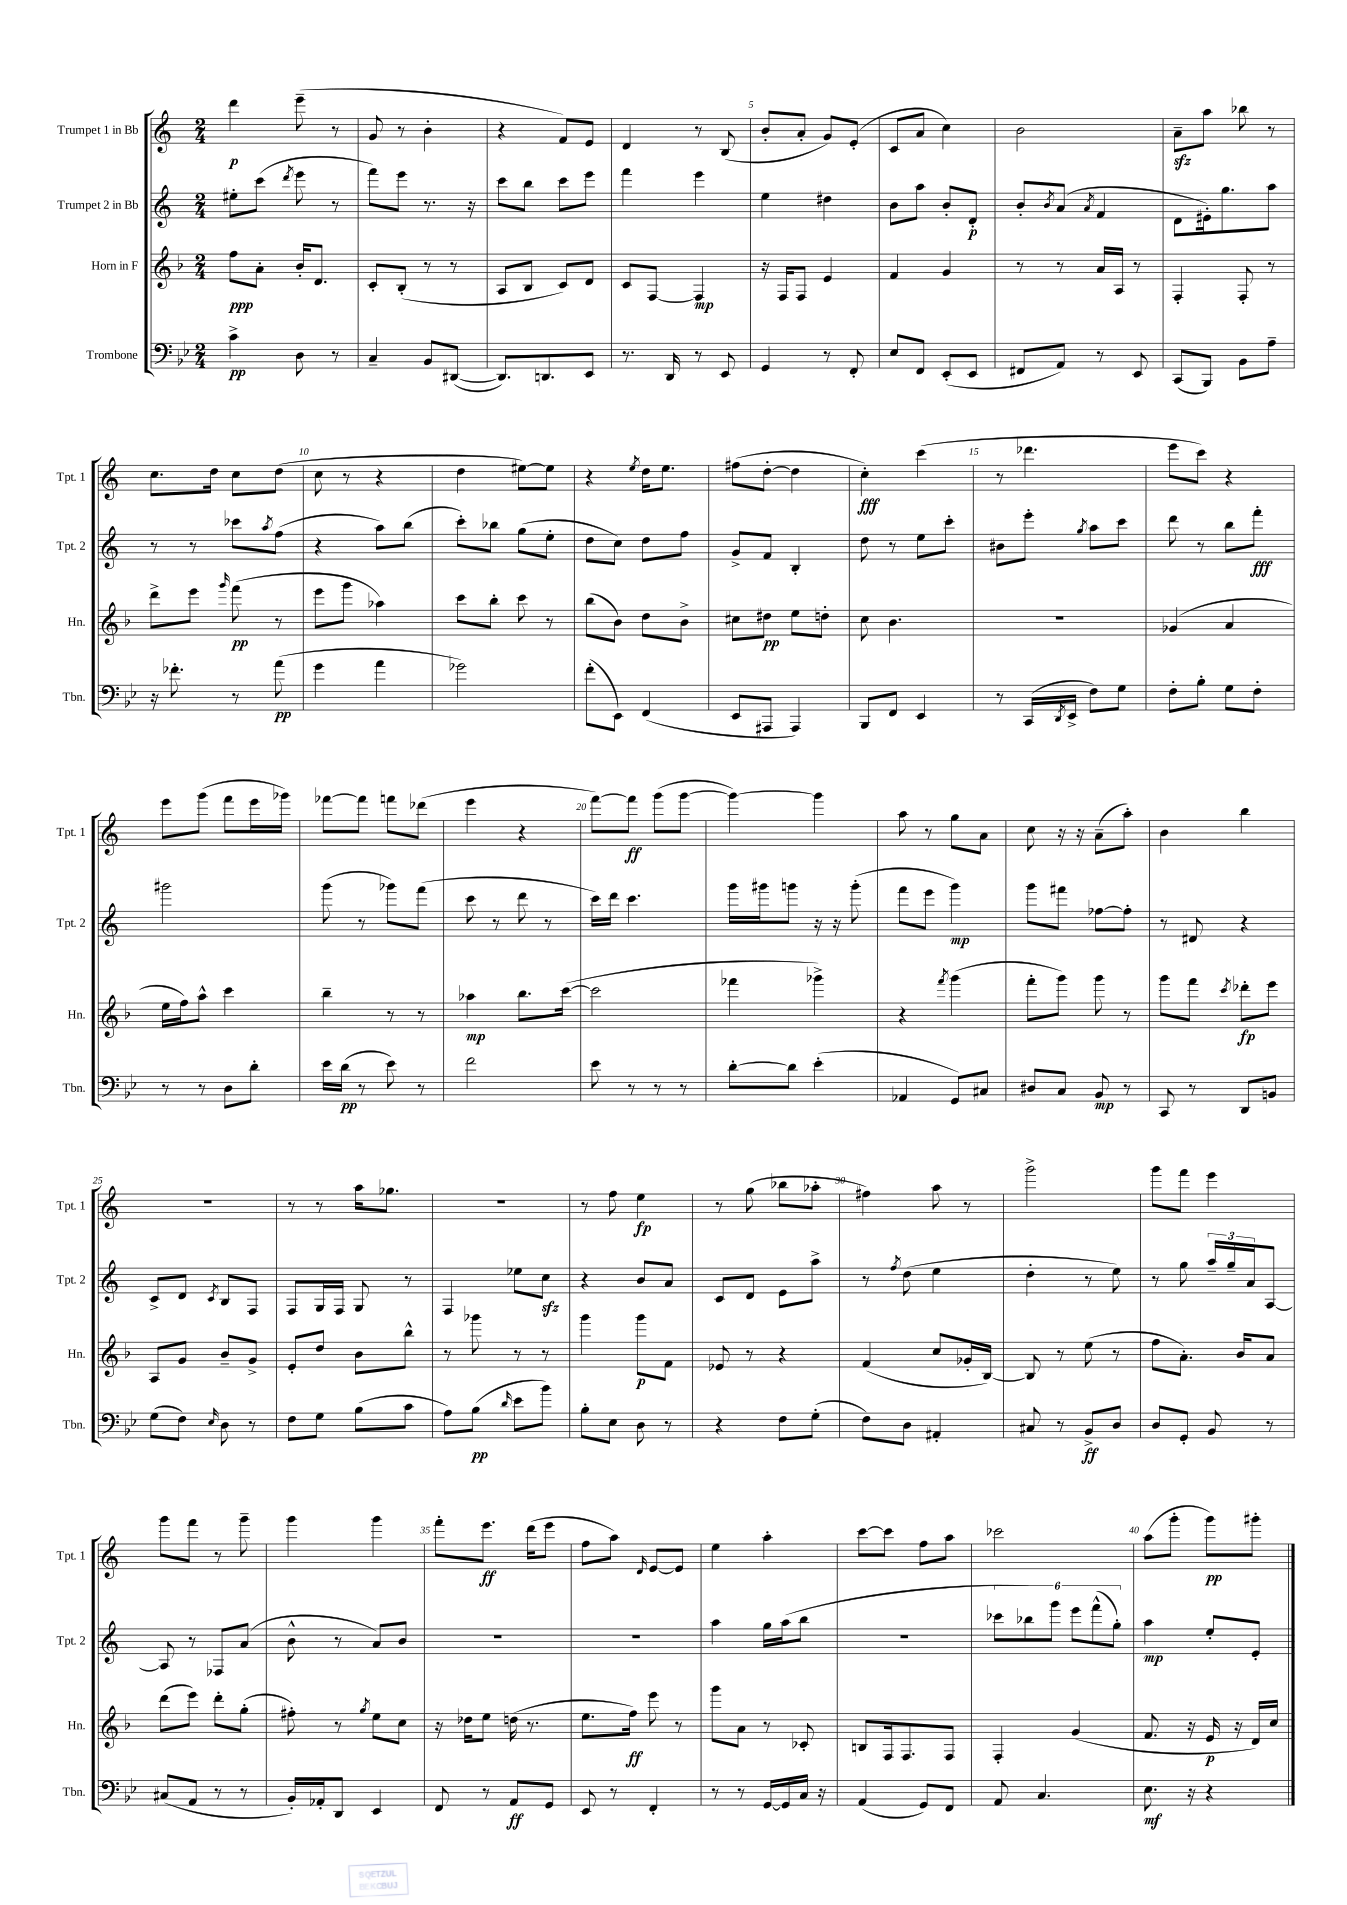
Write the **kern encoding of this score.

**kern	**kern	**kern	**kern
*staff4	*staff3	*staff2	*staff1
*clefF4	*clefG2	*clefG2	*clefG2
*k[b-e-]	*k[b-]	*k[]	*k[]
*M2/4	*M2/4	*M2/4	*M2/4
4c^	8ff	8ee#'	4ddd
.	8a'	(8ccc	.
.	.	8qddd	.
8D	16b-'	8eee	(8eee~
.	8.d	.	.
8r	.	8r	8r
=	=	=	=
4C~	8c'	8fff)	8g
.	(8B-'	8eee	8r
8BB-	8r	8.r	4b'
([8DD#	8r	.	.
.	.	16r	.
=	=	=	=
8.DD#])	8A	8ccc	4r
.	8B-	8bb	.
8.DD	.	.	.
.	8c)	8ccc	8f)
8EE-	8d	8eee	8e
=	=	=	=
8.r	8c	4fff	4d
.	[8F	.	.
16DD	.	.	.
8r	4F]	4eee	8r
8EE-	.	.	(8B
=	=	=	=
4GG	16r	4ee	8b'
.	16F	.	.
.	8F	.	8a'
8r	4e	4dd#	8g)
8FF'	.	.	(8e'
=	=	=	=
8E-	4f	8b	8c
8FF	.	8aa	8a
(8EE-'	4g	8b'	4cc)
8EE-	.	8d'	.
=	=	=	=
8FF#	8r	8b'	2b
.	.	8qb	.
8AA)	8r	(8a	.
.	.	8qa	.
8r	16a	4f	.
.	16A	.	.
8EE-	8r	.	.
=	=	=	=
(8CC	4F'	8d	8a~
8BBB-)	.	16e#')	8aa
.	.	8.gg	.
8BB-	8F'	.	8bb-
8A~	8r	8aa	8r
=	=	=	=
16r	8ddd^	8r	8.cc
8.f-'	.	.	.
.	8eee	8r	.
.	.	.	16dd
.	16qqggg	.	.
8r	(8fff	8ccc-	8cc
.	.	8qaa	.
(8a	8r	(8ff	(8dd
=	=	=	=
4g	8eee	4r	8cc
.	8ggg	.	8r
4a	4aa-)	8aa)	4r
.	.	(8bb	.
=	=	=	=
2g-)	8ccc	8ccc')	4dd
.	8bb-'	8bb-	.
.	8ccc	(8gg	[8ee#)
.	8r	8ee'	8ee#]
=	=	=	=
(8f'	(8bb-	8dd	4r
8EE-)	8b-)	8cc)	.
.	.	.	8qee
(4FF	8dd	8dd	16dd
.	.	.	8.ee
.	8b-^	8ff	.
=	=	=	=
8EE-	8cc#	8g^	(8ff#
8AAA#	8dd#	8f	[8dd'
4AAA#)	8ee	4B'	4dd]
.	8dd'	.	.
=	=	=	=
8BBB-	8cc	8dd	4cc')
8FF	4.b-	8r	.
4EE-	.	8ee	(4ccc
.	.	8ccc'	.
=	=	=	=
8r	2r	8b#	8r
(16CC	.	8eee'	4.ddd-
8qDD	.	.	.
16EE-^	.	.	.
.	.	8qgg	.
8F)	.	8aa	.
8G	.	8ccc	.
=	=	=	=
8F'	(4g-	8ddd	8eee
8B-'	.	8r	8ccc)
8G	4a	8bb	4r
8F'	.	8fff'	.
=	=	=	=
8r	16ee	2ggg#	8eee
.	16ff)	.	.
8r	8aa^^	.	(8ggg
8D	4ccc	.	8fff
8d'	.	.	16eee
.	.	.	16ggg-)
=	=	=	=
16e-	4bb-~	(8ggg	[8fff-
(16d	.	.	.
8r	.	8r	8fff-]
8e-)	8r	8ggg-)	8fff
8r	8r	(8fff	(8ddd-
=	=	=	=
2f	4aa-	8ccc	4eee
.	.	8r	.
.	8.bb-	8ddd	4r
.	.	8r	.
.	([16ccc	.	.
=	=	=	=
8e-	2ccc]	16ccc)	[8fff)
.	.	16ddd	.
8r	.	4.ccc	8fff]
8r	.	.	(8ggg
8r	.	.	[8ggg
=	=	=	=
[8d'	4fff-	16ggg	4ggg_)
.	.	16ggg#	.
8d]	.	8ggg	.
(4e-'	4ggg-^)	16r	4ggg]
.	.	16r	.
.	.	(8ggg'	.
=	=	=	=
4AA-	4r	8fff	8aa
.	.	8eee	8r
.	8qfff	.	.
8GG)	(4ggg	4ggg)	8gg
8C#	.	.	8a
=	=	=	=
8D#	8fff'	8ggg	8cc
8C	8ggg)	8fff#	16r
.	.	.	16r
8BB-	8ggg	[8ff-	(8a~
8r	8r	8ff-']	8aa')
=	=	=	=
8CC	8ggg	8r	4b
8r	8fff	8d#	.
.	8qccc	.	.
8DD	8ddd-'	4r	4bb
8BB	8eee	.	.
=	=	=	=
(8G	8A	8c^	2r
8F)	8g	8d	.
16qqE-	.	8qc	.
8D	8b-~	8B	.
8r	8g^	8F	.
=	=	=	=
8F	8e'	8F	8r
8G	8dd	16G	8r
.	.	16F	.
(8B-	8b-	8G	16aa
.	.	.	8.gg-
8c	8bb-^^	8r	.
=	=	=	=
8A)	8r	4F	2r
(8B-	8ggg-	.	.
16qqd	.	.	.
8e-	8r	8ee-	.
8b-)	8r	8cc	.
=	=	=	=
8B-'	4ggg	4r	8r
8E-	.	.	8ff
8D	8ggg	8b	4ee
8r	8f	8a	.
=	=	=	=
4r	8e-	8c	8r
.	8r	8d	(8gg
8F	4r	8e	8bb-
(8G'	.	8aa^	8aa-'
=	=	=	=
8F)	(4f	8r	4ff#)
.	.	8qff	.
8D	.	(8dd	.
4AA#'	8cc	4ee	8aa
.	16g-'	.	8r
.	[16B-)	.	.
=	=	=	=
8C#	8B-]	4dd'	2ggg^
8r	8r	.	.
8BB-^	(8ee	8r	.
8D	8r	8ee)	.
=	=	=	=
8D	8ff	8r	8ggg
8GG'	8.a')	8gg	8fff
8BB-	.	24aa~	4eee
.	.	24gg~	.
.	16b-	.	.
.	.	24a	.
8r	8a	[8A	.
=	=	=	=
(8C#	(8ddd	8A]	8ggg
8AA	8eee)	8r	8fff
8r	8ddd'	8F-	8r
8r	(8gg'	(8a	8ggg~
=	=	=	=
16BB-')	8ff#')	8b^^	4ggg
16AA-'	.	.	.
8DD	8r	8r	.
.	8qgg	.	.
4EE-	8ee	8a)	4ggg
.	8cc	8b	.
=	=	=	=
8FF	16r	2r	8fff'
.	16dd-	.	.
8r	8ee	.	8.eee
8AA	(16dd	.	.
.	8.r	.	(16ddd
8GG	.	.	8eee
=	=	=	=
8EE-	8.ee	2r	8ff
8r	.	.	8aa)
.	16ff)	.	.
.	.	.	16qqd
4FF'	8eee	.	[8e
.	8r	.	8e]
=	=	=	=
8r	8ggg	4aa	4ee
8r	8a	.	.
[16GG	8r	16gg	4aa'
16GG]	.	(16aa	.
16C	8c-'	8bb	.
16r	.	.	.
=	=	=	=
(4AA	8B	2r	[8ccc
.	16F	.	8ccc]
.	8.F	.	.
8GG)	.	.	8ff
8FF	8F	.	8aa
=	=	=	=
8AA	4F'	12ccc-	2ccc-
.	.	12bb-)	.
4.C	.	.	.
.	.	12ggg	.
.	(4g	12eee	.
.	.	(12fff^^	.
.	.	12gg')	.
=	=	=	=
8.E-	8.f	4aa	(8aa
.	.	.	8ggg'
16r	16r	.	.
4r	16e	8ee'	8ggg)
.	16r	.	.
.	16d)	8e'	8ggg#'
.	16cc	.	.
==	==	==	==
*-	*-	*-	*-
